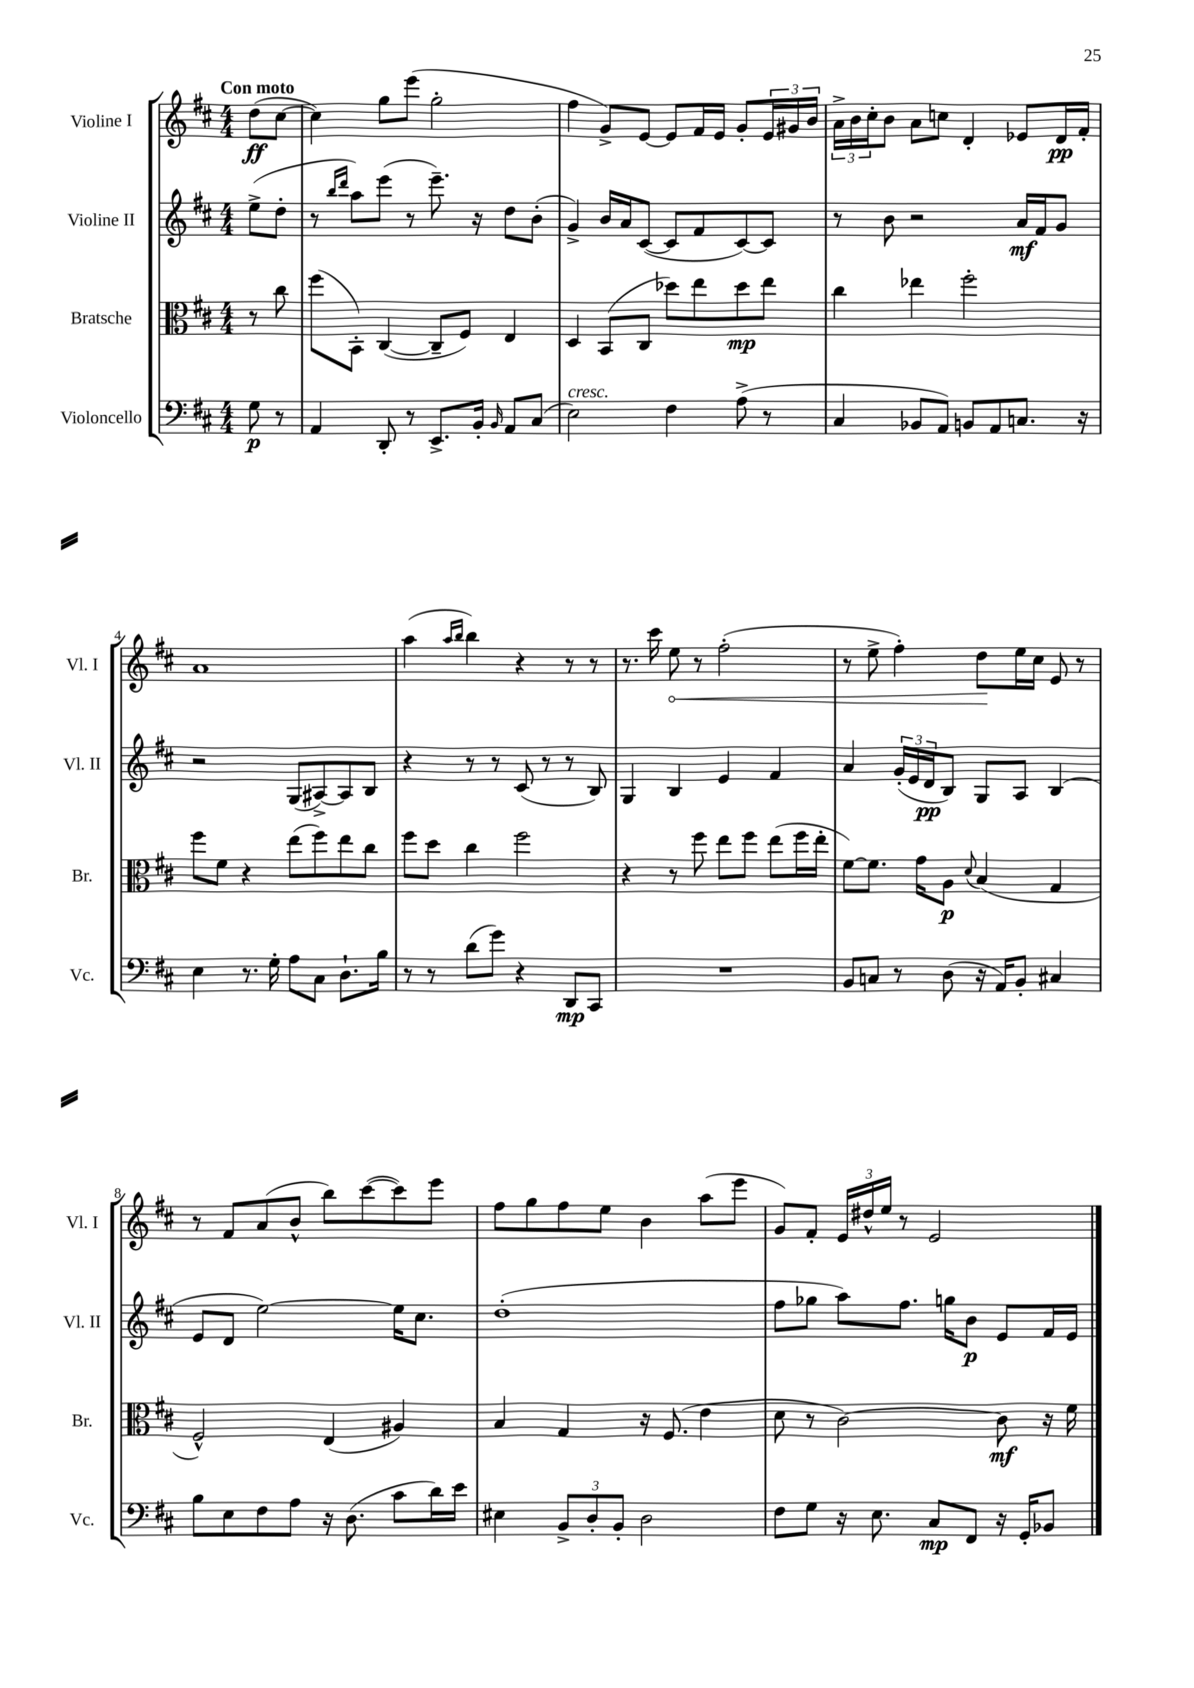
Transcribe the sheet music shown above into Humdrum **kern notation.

**kern	**kern	**kern	**kern
*staff4	*staff3	*staff2	*staff1
*clefF4	*clefC3	*clefG2	*clefG2
*k[f#c#]	*k[f#c#]	*k[f#c#]	*k[f#c#]
*M4/4	*M4/4	*M4/4	*M4/4
8G	8r	(8ee^	(8dd
8r	8cc#	8dd'	[8cc#
=	=	=	=
4AA	(8ff#	8r	4cc#])
.	.	16qqbb	.
.	.	16qqddd	.
.	8BB')	8aa)	.
8DD'	([4C#	(8eee	8gg
8r	.	8r	(8eee
8.EE^	8C#~]	8.eee~)	2gg'
.	8F#)	.	.
16BB'	.	16r	.
16qqBB	.	.	.
8AA	4E	8dd	.
(8C#	.	(8b'	.
=	=	=	=
2E)	4D	4g^)	4ff#
.	(8BB	16b	8g^)
.	.	16a	.
.	8C#	([8c#	[8e
4F#	8dd-)	8c#]	8e]
.	8ee	8f#	16f#
.	.	.	16e
(8A^	8dd-	[8c#)	8g'
8r	8ee	8c#]	24e
.	.	.	24g#
.	.	.	24b
=	=	=	=
4C#	4cc#	8r	24a^
.	.	.	24b
.	.	.	24cc#'
.	.	8b	8b
8BB-	4ee-	2r	8a
8AA)	.	.	8cc
8BB	2ff#'	.	4d'
8AA	.	.	.
8.C	.	16a	8e-
.	.	16f#	.
.	.	8g	16d
16r	.	.	16f#'
=	=	=	=
4E	8ff#	2r	1a
.	8f#	.	.
8.r	4r	.	.
16G'	.	.	.
8A	(8ee	(8G	.
8C#	8ff#)	[8A#^)	.
8.D`	8ee	8A#]	.
.	8cc#	8B	.
16B	.	.	.
=	=	=	=
8r	8ff#	4r	(4aa
8r	8dd	.	.
.	.	.	16qqaa
.	.	.	16qqbb
(8d	4cc#	8r	4bb)
8g)	.	8r	.
4r	2ff#	(8c#	4r
.	.	8r	.
8DD	.	8r	8r
8CC#	.	8B)	8r
=	=	=	=
1r	4r	4G	8.r
.	.	.	16ccc#
.	8r	4B	8ee
.	8ff#	.	8r
.	8ee	4e	(2ff#'
.	8ff#	.	.
.	(8ee	4f#	.
.	16ff#	.	.
.	16ee'	.	.
=	=	=	=
8BB	[8f#)	4a	8r
8C	8.f#]	.	8ee^
8r	.	(24g'	4ff#')
.	.	24e	.
.	16g	.	.
.	.	24d	.
(8D	8A	8B)	.
.	8qqd	.	.
16r	(4B	8G	8dd
16AA)	.	.	.
8BB'	.	8A	16ee
.	.	.	16cc#
4C#	4G	(4B	8e
.	.	.	8r
=	=	=	=
8B	2F#^^)	8e	8r
8E	.	8d	8f#
8F#	.	[2ee)	(8a
8A	.	.	8b^^
16r	(4E	.	8bb)
(8.D	.	.	.
.	.	.	([8ccc#
8c#	4A#)	16ee]	8ccc#])
.	.	8.cc#	.
16d)	.	.	8eee
16e	.	.	.
=	=	=	=
4E#	4B	(1dd'	8ff#
.	.	.	8gg
12BB^	4G	.	8ff#
12D'	.	.	.
.	.	.	8ee
12BB'	.	.	.
2D	16r	.	4b
.	(8.F#	.	.
.	4e	.	(8aa
.	.	.	8eee
=	=	=	=
8F#	8d	8ff#	8g)
8G	8r	8gg-	8f#'
16r	[2c#)	8aa)	24e
.	.	.	24dd#^^
8.E	.	.	.
.	.	.	24ee
.	.	8.ff#	8r
8C#	.	.	2e
.	.	16gg	.
8FF#	.	8b	.
16r	8c#]	8e	.
16GG'	.	.	.
8BB-	16r	16f#	.
.	16f#	16e	.
==	==	==	==
*-	*-	*-	*-
